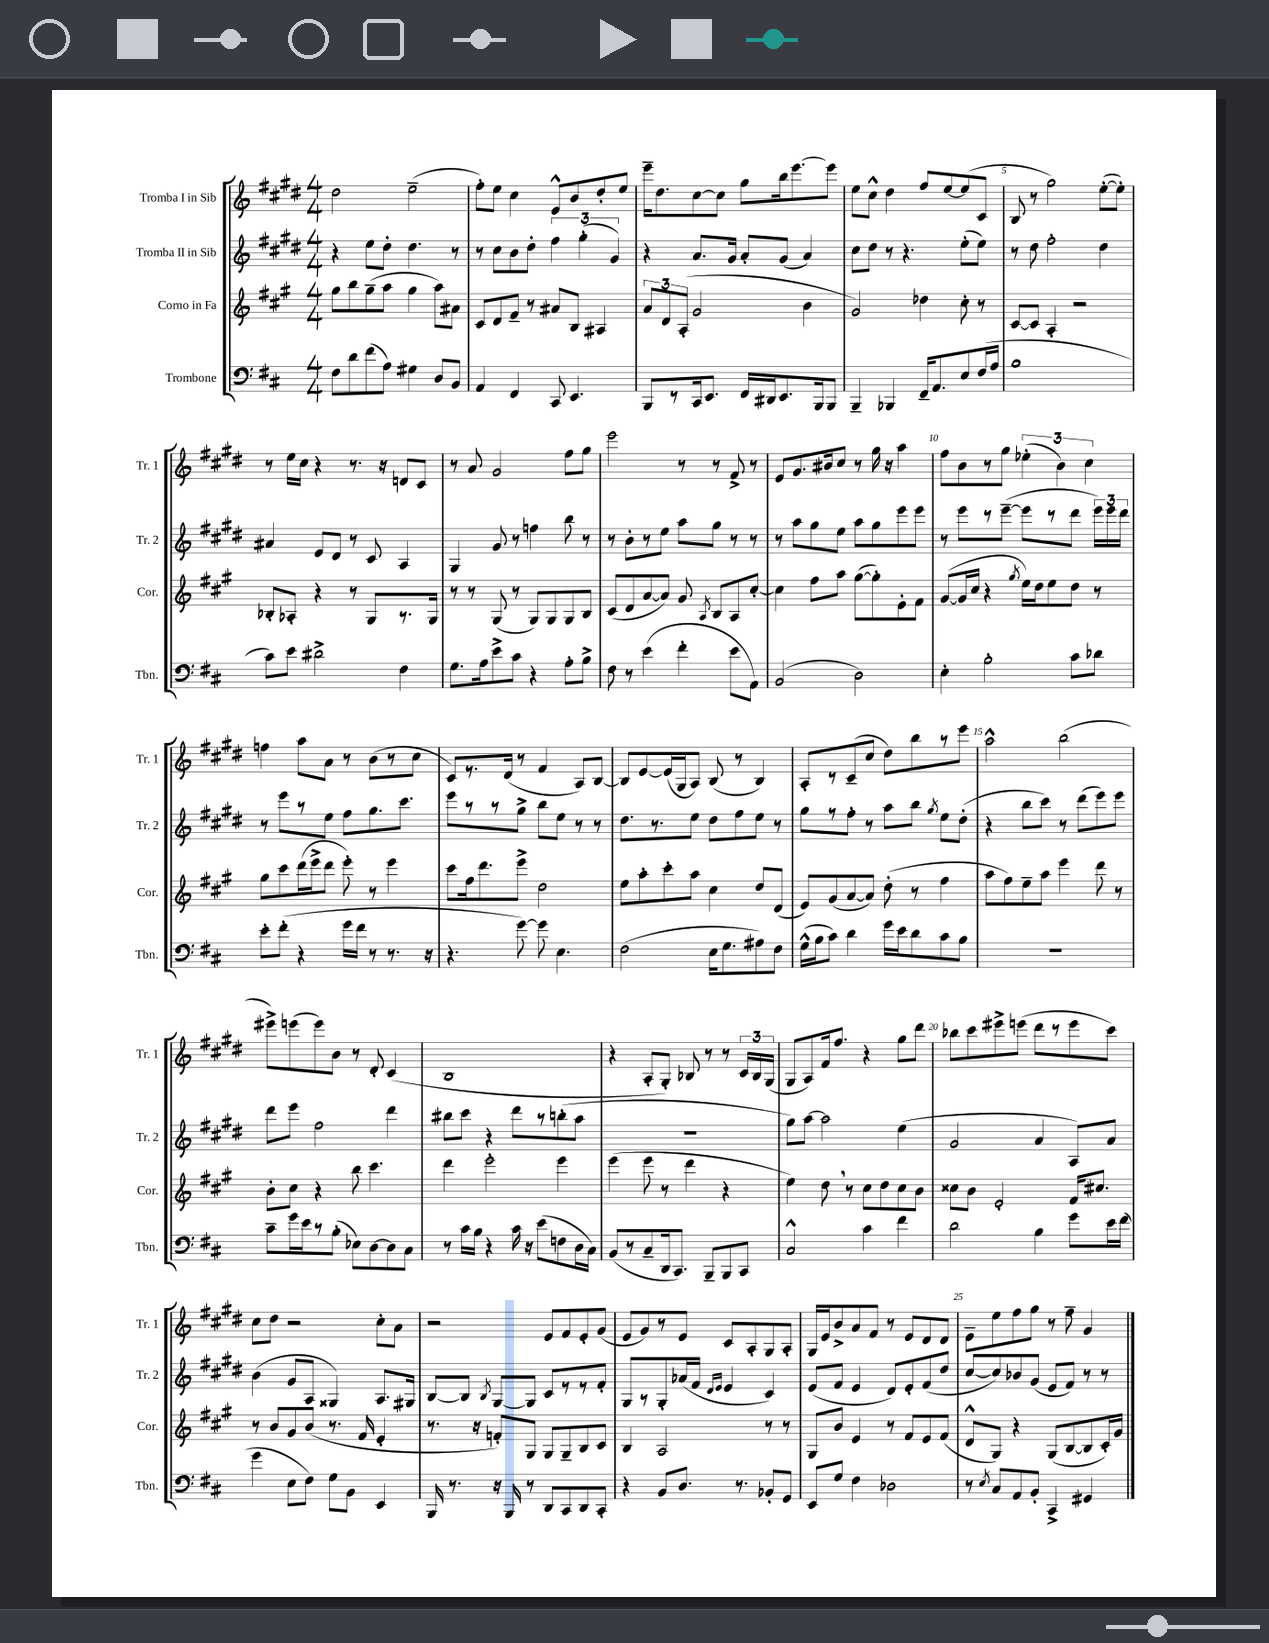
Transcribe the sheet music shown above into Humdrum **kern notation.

**kern	**kern	**kern	**kern
*staff4	*staff3	*staff2	*staff1
*clefF4	*clefG2	*clefG2	*clefG2
*k[f#c#]	*k[f#c#g#]	*k[f#c#g#d#]	*k[f#c#g#d#]
*M4/4	*M4/4	*M4/4	*M4/4
8F#	8gg#	4r	2dd#
8d	8bb	.	.
(8f#	(8gg#~	8ee	.
8A)	8aa	8dd#'	.
4G#	4gg#	4.dd#	(2ee~
8D	8aa)	.	.
8BB	8a#	8r	.
=	=	=	=
4AA	8c#	8r	8ff#')
.	8d	8cc#	8ee
4FF#	8f#~	8b	4cc#
.	8r	8dd#'	.
8CC#	8a#	6ff#	8e^^
4.EE	8B	.	8b
.	.	(6gg#'	.
.	4A#	.	8dd#'
.	.	6g#)	.
.	.	.	8ee
=	=	=	=
8BBB	12a	4r	16eee~
.	.	.	8.dd#
.	12d	.	.
8r	.	.	.
.	(12A'	.	.
16CC#	2g#	8.a	[8cc#
8.EE	.	.	.
.	.	.	8cc#]
.	.	16g#	.
16FF#	.	8a'	8gg#
16DD#	.	.	.
8.EE	.	(8g#	16bb
.	.	.	[8.eee
.	4b	4a)	.
16BBB	.	.	.
8BBB	.	.	8eee]
=	=	=	=
4BBB~	2g#)	8cc#	8ee
.	.	8dd#	8cc#^^
4BBB-	.	8r	4dd#
.	.	4.r	.
16FF#~	4dd-	.	8ff#
8.AA	.	.	.
.	.	.	[8ee
8E	8cc#'	(8ee'	(8ee]
(16F#	8r	8ee)	8c#
16A	.	.	.
=	=	=	=
1B	[8c#	8r	8B
.	8c#]	8dd#	8r
.	4A'	2ff#'	2gg#)
.	2r	.	.
.	.	4dd#	([8ee'
.	.	.	8ee'])
=	=	=	=
8c#)	8B-'	4a#	8r
8e	8A-'	.	16ee
.	.	.	16cc#
2d#^	4r	8e	4r
.	.	8d#	.
.	8r	8r	8.r
.	8G#	8c#	.
.	.	.	16r
4F#	8.r	4A	8d
.	.	.	8c#
.	16G#	.	.
=	=	=	=
8.G	8r	4G#	8r
.	8r	.	8a
16A	.	.	.
8e^	(8G#	8g#	2g#
8c#	8r	8r	.
4r	8G#)	4ff	.
.	8G#	.	.
8A'	8G#	8bb	8ff#
8B^	8B	8r	8gg#
=	=	=	=
8F#	(8c#	8r	2eee
8r	8d	8b'	.
(4e	[8a	8r	.
.	8a])	8ee	.
4f#'	8g#	8aa	8r
.	8qA	.	.
.	8B	8gg#	8r
8e	8A	8r	8f#^
8AA)	[8cc#'	8r	8r
=	=	=	=
(2BB	4cc#]	8r	8e
.	.	8aa	8.g#
.	8ff#	8gg#	.
.	.	.	16b#
.	8aa	8ee	8cc#
2D)	([8gg#	8aa	8r
.	8gg#'])	8gg#	16gg#
.	.	.	16r
.	8e'	8eee	4aa
.	8f#	8eee	.
=	=	=	=
4E'	([8g#	8r	8ff#
.	16g#]	8eee	8b
.	16cc#	.	.
2B'	4r	8r	8r
.	.	([8eee~	8gg#
.	8qgg#	.	.
.	16ee)	8eee]	(6ee-'
.	16dd	.	.
.	8ee	8r	.
.	.	.	6b)
8c#	8dd	8ddd#	.
.	.	.	6cc#
8d-	8r	24eee)	.
.	.	24eee	.
.	.	24ddd#	.
=	=	=	=
8e'	8gg#	8r	4ff
(8f#'	8ccc#	8eee	.
4r	(16ddd	8r	8aa
.	16eee^	.	.
.	8ddd	8ee	8a
16g	8eee')	8ff#	8r
16f#	.	.	.
8r	8r	8.gg#	(8b
8.r	4eee	.	8r
.	.	8.ccc#	.
.	.	.	8cc#
16r	.	.	.
=	=	=	=
4.r	8ccc#	8eee	8c#)
.	16ff#	8r	8.r
.	8.ddd	.	.
.	.	8r	.
.	.	.	(16d#
[8g)	8eee^	8gg#^	8r
8g]	2dd	8bb	4f#
4.E	.	8ee	.
.	.	8r	8A)
.	.	8r	[8B
=	=	=	=
(2F#	8ee	8.dd#	8B]
.	8aa'	.	[8e
.	.	8.r	.
.	8ccc#'	.	(16e]
.	.	.	16G#
.	8aa	8ee	8A)
16E	4cc#	8dd#	(8B
8.G	.	.	.
.	.	8ff#	8r
8A#)	8dd	8ee	4B)
8F#	(8d	8r	.
=	=	=	=
(16G^^	8e)	8gg#	8A'
16B	.	.	.
8c#)	(8g#	8r	8r
4d	[8a	8ff#'	(8c#~
.	8a])	8r	8cc#
16g	(8dd'	8aa	8dd#)
16e	.	.	.
8d	8r	8bb	8bb
.	.	8qgg#	.
8c#	4ff#	8ee	8r
8B	.	(8dd#'	8eee
=	=	=	=
1r	8aa	4r	2aa^^
.	8ff#)	.	.
.	8ee~	8bb	.
.	8aa	8ccc#)	.
.	4eee	8r	(2bb
.	.	(8ddd#	.
.	8ddd	8eee)	.
.	8r	8eee	.
=	=	=	=
8c#~	8b'	8ddd#	8eee#^)
16g	8cc#	8eee	(8eee
16e	.	.	.
8r	4r	2ff#	8eee)
(8B'	.	.	8b
8E-)	8bb	.	8r
[8D	4.ccc#	.	8d#'
8D]	.	4ddd#	(4c#
8C#	.	.	.
=	=	=	=
8r	4ddd	8bb#	1B
16c#	.	8ccc#	.
16B	.	.	.
4r	2eee'	4r	.
16c#	.	8ddd#	.
16r	.	.	.
(8e	.	8r	.
8F	4eee	(8bb'	.
16D	.	8aa	.
16C#)	.	.	.
=	=	=	=
(8BB	(4eee	1r	4r
8r	.	.	.
8C#~	8eee	.	8A'
16DD	8r	.	8G#')
8.CC#)	.	.	.
.	4ddd	.	8B-
8BBB~	.	.	8r
8BBB	4r	.	8r
8CC#	.	.	24c#
.	.	.	24B-
.	.	.	(24G#
=	=	=	=
2C#^^	4ee)	8gg#)	8G#
.	.	[8aa	8A)
.	8dd	2aa]	16f#
.	.	.	8.ff#
.	8r	.	.
4c#	8cc#	.	4r
.	8dd	.	.
4f#	8cc#	(4ee	8gg#
.	8b	.	8ddd#
=	=	=	=
2d	8cc##	2g#	8bb-
.	8b	.	8ccc#
.	2e'	.	8eee#^
.	.	.	(8eee
4B	.	4a	8ddd#
.	.	.	8r
8g	16f#	8A)	8eee
.	8.cc#	.	.
16e	.	8a	8ccc#)
(16f#	.	.	.
=	=	=	=
4g	8r	(4b	8cc#
.	8b	.	8dd#
8E	8g#	8g#	2r
8F#)	(8b	8A	.
8G	8.r	4G##)	.
8BB	.	.	.
.	16f#	.	.
4EE	4e'	8.A	8cc#'
.	.	.	8a
.	.	16G#	.
=	=	=	=
16BBB	8.r	[8B	2r
8.r	.	.	.
.	.	8B]	.
.	16r	.	.
.	.	8qB	.
16r	8f')	[8G#	.
16BBB	.	.	.
8r	8G#	8G#]	.
8DD	8G#	8c#	8e
8CC#	8G#~	8r	8f#
8DD	8B	8r	8e'
8CC#'	8c#	8f#'	(8g#
=	=	=	=
4r	4B	8G#	8e
.	.	8r	8g#)
8BB	2A	8G#'	8r
8.D	.	(16a-	8e
.	.	16f#	.
.	.	16qqd#	.
.	.	16qqe	.
.	.	4e	8c#
8.r	.	.	.
.	.	.	8A'
8BB-'	8r	4c#)	8G#
8GG	8r	.	8A'
=	=	=	=
8EE	8G#	(8e	16G#
.	.	.	16e
8G	8b	8f#	8b^
4F#	4e	4e	8a
.	.	.	8f#
2D-	8r	8d#)	8r
.	8f#	8e'	8e
.	8e	(8f#	8d#
.	(8f#	8dd#	8d#
=	=	=	=
8r	8d^^	[8cc#	8e~
8qE	.	.	.
8C#	8G#)	8cc#])	8ee
8AA	4r	8b-	8ff#
8BB'	.	(8g#	8gg#
4CC#^	(8G#	8e	8r
.	[8B	8f#)	8ff#~
4GG#	8B]	8r	4g#
.	16c#')	8r	.
.	16g#	.	.
==	==	==	==
*-	*-	*-	*-
